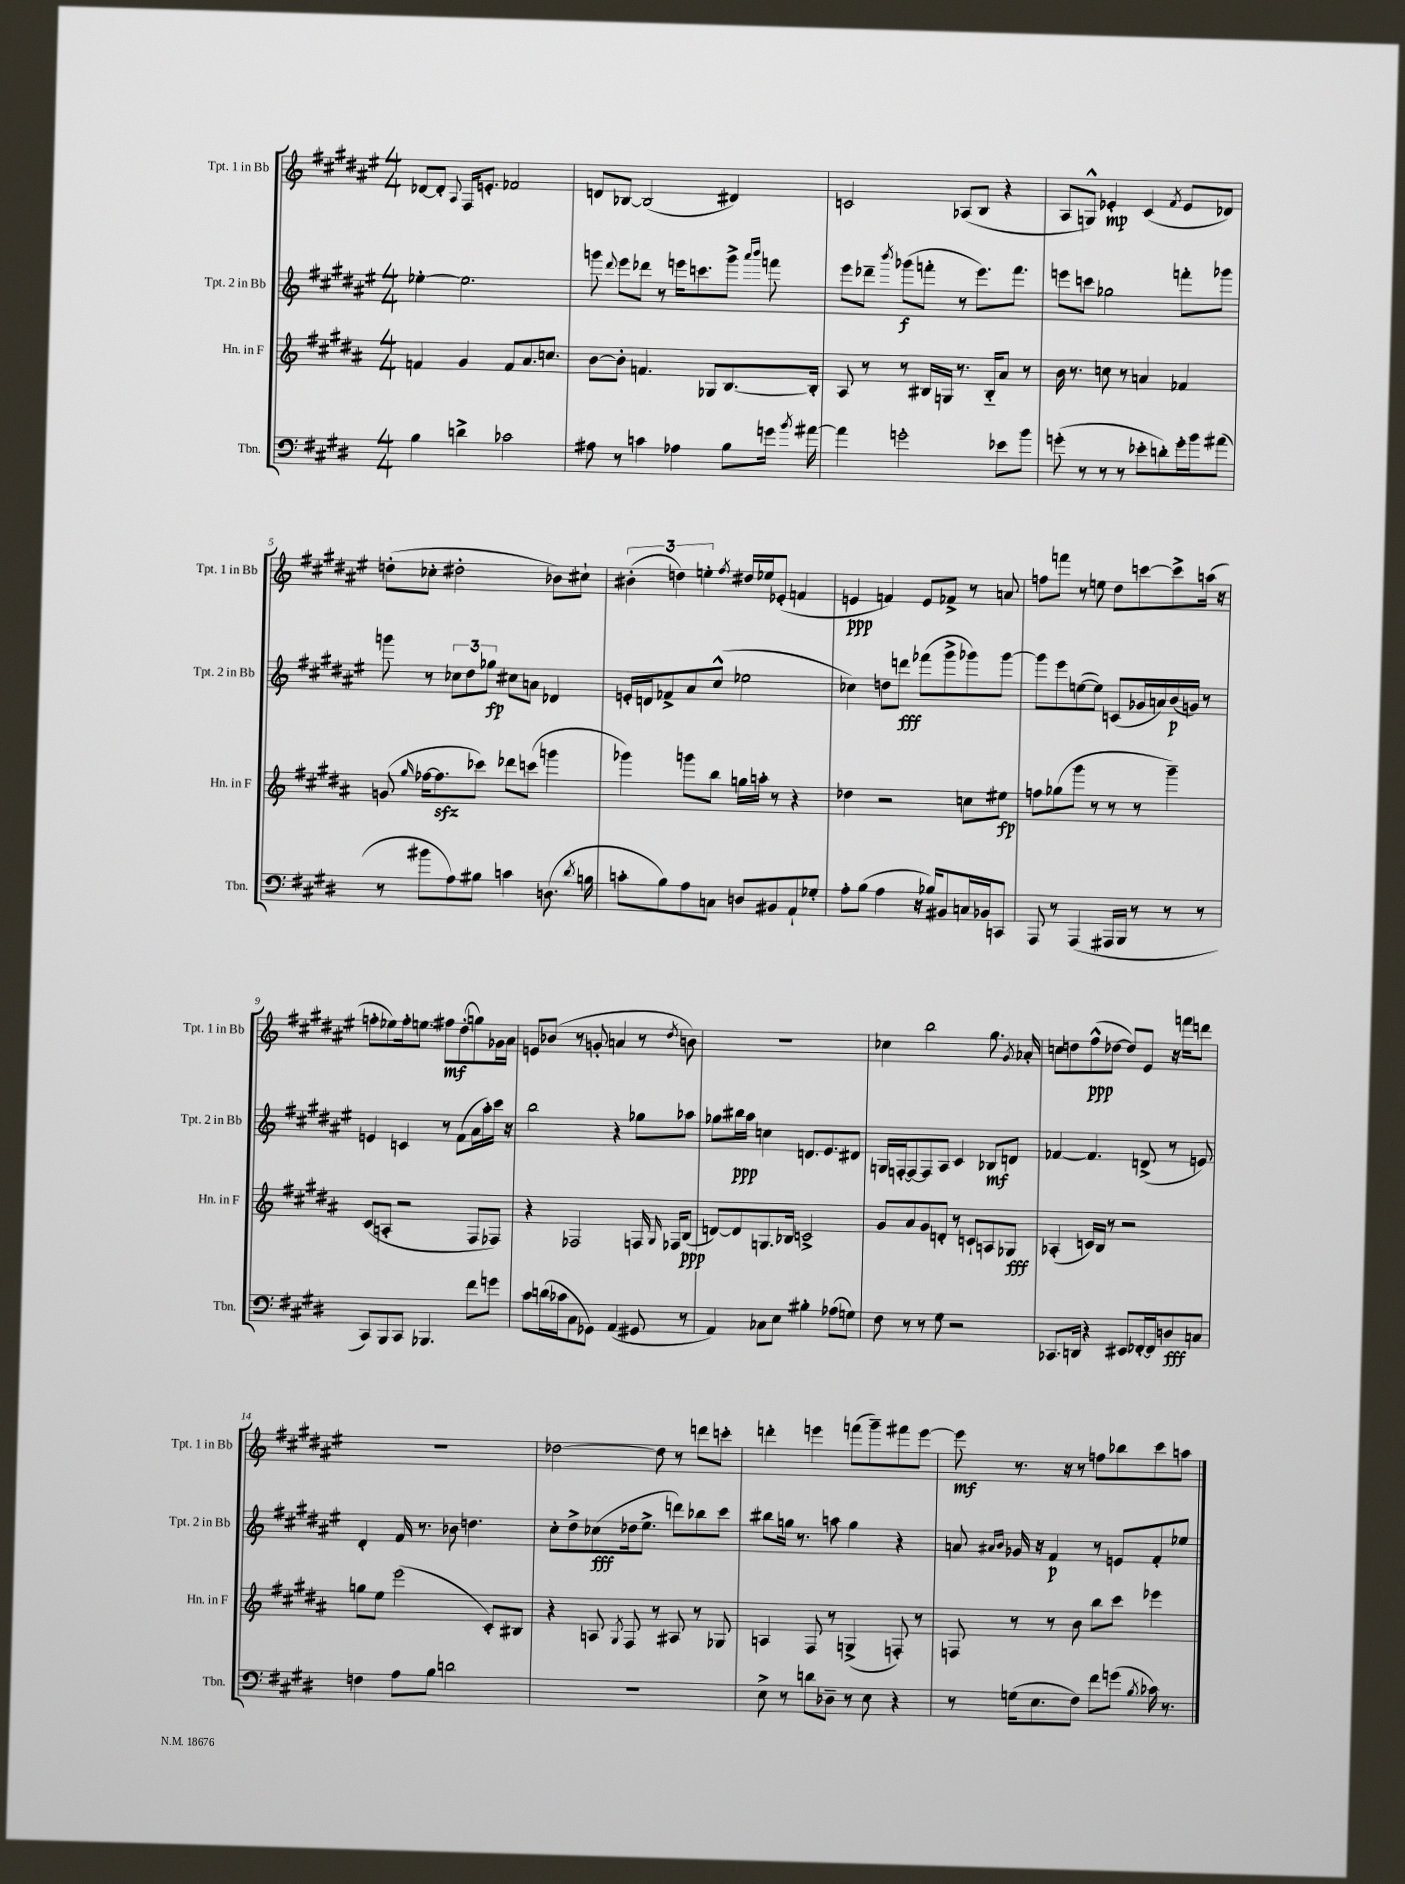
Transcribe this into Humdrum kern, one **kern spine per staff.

**kern	**dynam	**kern	**dynam	**kern	**dynam	**kern	**dynam
*part4	*part4	*part3	*part3	*part2	*part2	*part1	*part1
*staff4	*staff4	*staff3	*staff3	*staff2	*staff2	*staff1	*staff1
*I"Tbn.	*	*I"Hn. in F	*	*I"Tpt. 2 in Bb	*	*I"Tpt. 1 in Bb	*
*I'Tbn.	*	*I'Hn. in F	*	*I'Tpt. 2 in Bb	*	*I'Tpt. 1 in Bb	*
*clefF4	*	*clefG2	*	*clefG2	*	*clefG2	*
*k[f#c#g#d#]	*	*k[f#c#g#d#a#]	*	*k[f#c#g#d#a#e#]	*	*k[f#c#g#d#a#e#]	*
*M4/4	*	*M4/4	*	*M4/4	*	*M4/4	*
=1	=1	=1	=1	=1	=1	=1	=1
4B\	.	4fn/	.	[4ee-X'\	.	[8d-X/L	.
.	.	.	.	.	.	8d-'/J]	.
.	.	.	.	.	.	8qqA#/	.
4dn^\	.	4g#/	.	2.ee-\]	.	16F#/KL	.
.	.	.	.	.	.	8.en'/J	.
2c-X\	.	8f/L	.	.	.	2f-X/	.
.	.	8.a#/	.	.	.	.	.
.	.	8.ccn/J	.	.	.	.	.
=2	=2	=2	=2	=2	=2	=2	=2
8A#X\	.	[8b\L	.	8gggn\	.	8dn/L	.
.	.	.	.	8qqddd#/	.	.	.
8r	.	8b'\J]	.	8eee#\L	.	[8B-X/J	.
4cn\	.	4.fn/	.	8ddd-X\J	.	(2B-/]	.
.	.	.	.	8r	.	.	.
4A-X\	.	.	.	16eeen\KL	.	.	.
.	.	.	.	8.cccn\	.	.	.
.	.	8G-X/L	.	.	.	.	.
8B\L	.	[8.B/	.	8ggg^\J	.	4d#X/)	.
.	.	.	.	16qqaaa#/LL	.	.	.
.	.	.	.	16qqbbb/JJ	.	.	.
16gn\Jk	.	.	.	8fffn\	.	.	.
8qb/	.	.	.	.	.	.	.
[16a#X\	.	16B'/Jk]	.	.	.	.	.
=3	=3	=3	=3	=3	=3	=3	=3
4a#\]	.	8A#/	.	8eee#\L	.	2cn/	.
.	.	8r	.	8ddd-X~\J	.	.	.
.	.	.	.	8qbbb/	.	.	.
2gn'\	.	8r	.	(8ggg-X\L	f	.	.
.	.	16B#X/LL	.	8fffn'\J	.	.	.
.	.	16Gn/JJ	.	.	.	.	.
.	.	8.r	.	8r	.	(8A-X/L	.
.	.	.	.	8.eee#\L)	.	8B/J	.
.	.	16B#/KL	.	.	.	.	.
8e-X\L	.	8a#/J	.	.	.	4r	.
.	.	.	.	8.fff\J	.	.	.
8b\J	.	8r	.	.	.	.	.
=4	=4	=4	=4	=4	=4	=4	=4
(8gn'\	.	16b\	.	8eeen\L	.	8A#/L	.
.	.	8.r	.	.	.	.	.
8r	.	.	.	8cccn\J	.	8Gn^^/J)	.
8r	.	8ccn\	.	2gg-X\	.	4e-X'/	mp
8r	.	8r	.	.	.	.	.
8e-X'\L	.	4an/	.	.	.	(4c#/	.
8dn'\)	.	.	.	.	.	.	.
.	.	.	.	.	.	8qf#/	.
16g'\L	.	4f-X/	.	8fffn'\L	.	8e-/L	.
16b\J	.	.	.	.	.	.	.
(8a#X\J	.	.	.	8ggg-X\J	.	8d-X/J)	.
!!LO:LB:g=z
=5	=5	=5	=5	=5	=5	=5	=5
8r	.	(8gn/	.	8gggn\	.	(8ddn'\L	.
.	.	16qqgg#/	.	.	.	.	.
8b#X\L	.	[16ff-X\KL	.	8r	.	8cc-X'\J	.
.	.	8.ff-zz\]	.	.	.	.	.
8A\)	.	.	.	12cc-X\L	.	2dd#X'\	.
.	.	.	.	12dd#\	.	.	.
8B#X\J	.	8ccc-X\J)	.	.	.	.	.
.	.	.	.	12gg-X\J	fp	.	.
4cn\	.	8ddd-X\L	.	8cc#X\L	.	.	.
.	.	(8cccn\J	.	8an\J	.	.	.
(8.Dn\	.	4gggn\	.	4d-X/	.	8b-X\L)	.
.	.	.	.	.	.	8cc#X`\J	.
8qd#/	.	.	.	.	.	.	.
16Bn\	.	.	.	.	.	.	.
=6	=6	=6	=6	=6	=6	=6	=6
8cn'\L	.	4ggg-X\)	.	16en'/LL	.	(6b#X'\	.
.	.	.	.	16dn/J	.	.	.
8B\)	.	.	.	8f-X^/	.	.	.
.	.	.	.	.	.	6ddn\)	.
8A\	.	8gggn\L	.	8a#/	.	.	.
.	.	.	.	.	.	6een'\	.
8Cn\J	.	8bb\J	.	(8cc#^^/J	.	.	.
.	.	.	.	.	.	8qff#/	.
8Dn/L	.	16ggn\LL	.	2ee-X\	.	16dd#X/LL	.
.	.	16aan'\JJ	.	.	.	16ee-X/J	.
8BB#X/	.	8r	.	.	.	(8e-X'/J	.
8AA`/	.	4r	.	.	.	4fn/	.
8G-X'/J	.	.	.	.	.	.	.
=7	=7	=7	=7	=7	=7	=7	=7
8A'\L	.	4dd-X\	.	4cc-X\)	.	4en/	ppp
(8B\J	.	.	.	.	.	.	.
4A\	.	2r	.	8ddn\L	.	4fn/)	.
.	.	.	.	8dddn\J	fff	.	.
16r	.	.	.	(8fff-X\L	.	8e/L	.
16B-X/KL)	.	.	.	.	.	.	.
8BB#X/	.	.	.	8ggg#^\	.	8f-X^/J	.
16Cn/L	.	8ccn\L	.	8ggg-X\)	.	8r	.
16BB-X/J	.	.	.	.	.	.	.
8CCn/J	.	8ee#X\J	fp	[8ggg-\J	.	8an/	.
=8	=8	=8	=8	=8	=8	=8	=8
8AAA/	.	8ffn\L	.	8ggg-\L]	.	8ffn\L	.
8r	.	(8gg-X\	.	8eee#\	.	8fffn\J	.
(4AAA/	.	8ggg#\J	.	([8een\	.	8r	.
.	.	8r	.	8ee\J])	.	8een\	.
16AAA#X/LL	.	8r	.	(8cn/L	.	8dd#\L	.
16BBB/JJ	.	.	.	.	.	.	.
8r	.	8r	.	16g-X/L	.	[8cccn\	.
.	.	.	.	16an/)	.	.	.
8r	.	4ggg#~\)	.	(16b/	p	8ccc^\]	.
.	.	.	.	16gn/JJ)	.	.	.
8r	.	.	.	8r	.	(16aan\Jk	.
.	.	.	.	.	.	16r	.
!!LO:LB:g=z
=9	=9	=9	=9	=9	=9	=9	=9
8CC#/L)	.	(8c#/L	.	4en/	.	8ffn'\L	.
8BBB/	.	8An'/J	.	.	.	8ee-X\)	.
8CC#/J	.	2r	.	4cn/	.	16ff'\k	.
.	.	.	.	.	.	8.een\J	.
4.BBB-X/	.	.	.	.	.	.	.
.	.	.	.	8r	.	8ff#X\L	mf
.	.	.	.	(8f#\L	.	(8dd#'\	.
8f#\L	.	8F#/L	.	16a#\L	.	8ggn\)	.
.	.	.	.	16aa#'\)	.	.	.
8gn\J	.	8F-X/J)	.	16ccc#\JJ	.	16g-X\L	.
.	.	.	.	16r	.	16a#\JJ	.
=10	=10	=10	=10	=10	=10	=10	=10
8c#\L	.	4r	.	2bb\	.	8en/L	.
(16dn\L	.	.	.	.	.	(8b-X/J	.
16c-X\J	.	.	.	.	.	.	.
8C#\	.	2F-X/	.	.	.	8r	.
8GG-X\J)	.	.	.	.	.	8gn'/	.
(4AA/	.	.	.	4r	.	4an/	.
8GG#X/	.	16Fn/	.	8gg-X\L	.	8r	.
.	.	16qqG#/	.	.	.	.	.
.	.	16F-X/KL	.	.	.	.	.
.	.	.	.	.	.	8qdd#/	.
8r	.	(8B/J	ppp	8aa-X\J	.	8bn\)	.
=11	=11	=11	=11	=11	=11	=11	=11
4AA/)	.	[8dn/L)	.	8gg-X\L	.	1r	.
.	.	8d/]	.	16bb#X\L	ppp	.	.
.	.	.	.	16aa#\JJ	.	.	.
8C-X\L	.	8.Gn/	.	4ccn\	.	.	.
8E\J	.	.	.	.	.	.	.
.	.	16B-X/Jk	.	.	.	.	.
4B#X'\	.	2cn^/	.	8.dn/L	.	.	.
.	.	.	.	8.e#/	.	.	.
(8A-X\L	.	.	.	.	.	.	.
8Gn\J)	.	.	.	8d#X/J	.	.	.
=12	=12	=12	=12	=12	=12	=12	=12
8F#\	.	8g#/L	.	16Gn/LL	.	4cc-X\	.
.	.	.	.	[16Fn'/J	.	.	.
8r	.	8a#/	.	8F/_	.	.	.
8r	.	8g#/	.	8F/]	.	2bb\	.
8G#\	.	8dn'/J	.	8A#/J	.	.	.
2r	.	8r	.	4c#/	.	.	.
.	.	8cn`/L	.	.	.	.	.
.	.	8An/	.	8B-X/L	mf	8.gg#\	.
.	.	8G-X/J	fff	8dn/J	.	.	.
.	.	.	.	.	.	8qg#/	.
.	.	.	.	.	.	16a-X'/	.
=13	=13	=13	=13	=13	=13	=13	=13
8.CC-X/L	.	(4A-X'/	.	[4f-X/	.	8ccn\L	.
.	.	.	.	.	.	8ddn\	.
16DDn/Jk	.	.	.	.	.	.	.
4r	.	16cn/LL)	.	4.f-/]	.	(8ff#^^\	ppp
.	.	16B/JJ	.	.	.	.	.
.	.	8r	.	.	.	[8dd-X\J	.
8EE#X/L	.	2r	.	.	.	8dd-/L])	.
[16FF-X'/L	.	.	.	(8dn^/	.	8e#/J	.
16FF-/J]	.	.	.	.	.	.	.
8Dn/	fff	.	.	8r	.	16r	.
.	.	.	.	.	.	16fffn\KL	.
8Cn/J	.	.	.	8en/)	.	8dddn\J	.
!!LO:LB:g=z
=14	=14	=14	=14	=14	=14	=14	=14
4Fn\	.	8ggn\L	.	4d#'/	.	1r	.
.	.	8ee\J	.	.	.	.	.
8A\L	.	(2eee\	.	16f#/	.	.	.
.	.	.	.	8.r	.	.	.
8B\J	.	.	.	.	.	.	.
2dn\	.	.	.	8b-X\	.	.	.
.	.	.	.	4.ddn\	.	.	.
.	.	8c#'/L)	.	.	.	.	.
.	.	8B#X/J	.	.	.	.	.
=15	=15	=15	=15	=15	=15	=15	=15
1r	.	4r	.	8cc#'\L	.	[2dd-X\	.
.	.	.	.	8dd#^\	.	.	.
.	.	8An/	.	(8cc-X\	fff	.	.
.	.	8qG#/	.	.	.	.	.
.	.	8F#/	.	16dd-X\k	.	.	.
.	.	.	.	8.ee#^\J	.	.	.
.	.	8r	.	.	.	8dd-\]	.
.	.	8A#X/	.	8dddn\L)	.	8r	.
.	.	8r	.	8bb-X\	.	8dddn\L	.
.	.	8G-X/	.	8ccc#\J	.	8cccn'\J	.
=16	=16	=16	=16	=16	=16	=16	=16
8E^\	.	4An/	.	8bb#X\L	.	4dddn'\	.
8r	.	.	.	16ggn\Jk	.	.	.
.	.	.	.	8.r	.	.	.
8dn\L	.	8F#/	.	.	.	4eeen\	.
8D-X~\J	.	8r	.	8aan\	.	.	.
8r	.	(4Gn^/	.	4gg\	.	(8fffn\L	.
8E\	.	.	.	.	.	8ggg#~\)	.
4r	.	8Fn'/)	.	4r	.	8fff#X\	.
.	.	8r	.	.	.	[8eee\J	.
=17	=17	=17	=17	=17	=17	=17	=17
8r	.	8Fn/	.	8an/	.	8eee\]	mf
.	.	.	.	16qqa#X/LL	.	.	.
.	.	.	.	16qqb/JJ	.	.	.
(16Gn\KL	.	8r	.	16g-X/	.	8.r	.
8.E\	.	.	.	16r	.	.	.
.	.	8r	.	4f#/	p	.	.
.	.	.	.	.	.	16r	.
8F#\J)	.	8b\	.	.	.	8r	.
8f#\L	.	8bb\L	.	8r	.	8ffn\L	.
(8gn\J	.	8ccc#\J	.	8en/L	.	8bb-X\	.
8qB/	.	.	.	.	.	.	.
16c-X\)	.	4eee-X\	.	8f#'/	.	8ccc#\	.
8.r	.	.	.	.	.	.	.
.	.	.	.	8ee-X/J	.	8aan\J	.
==	==	==	==	==	==	==	==
*-	*-	*-	*-	*-	*-	*-	*-
